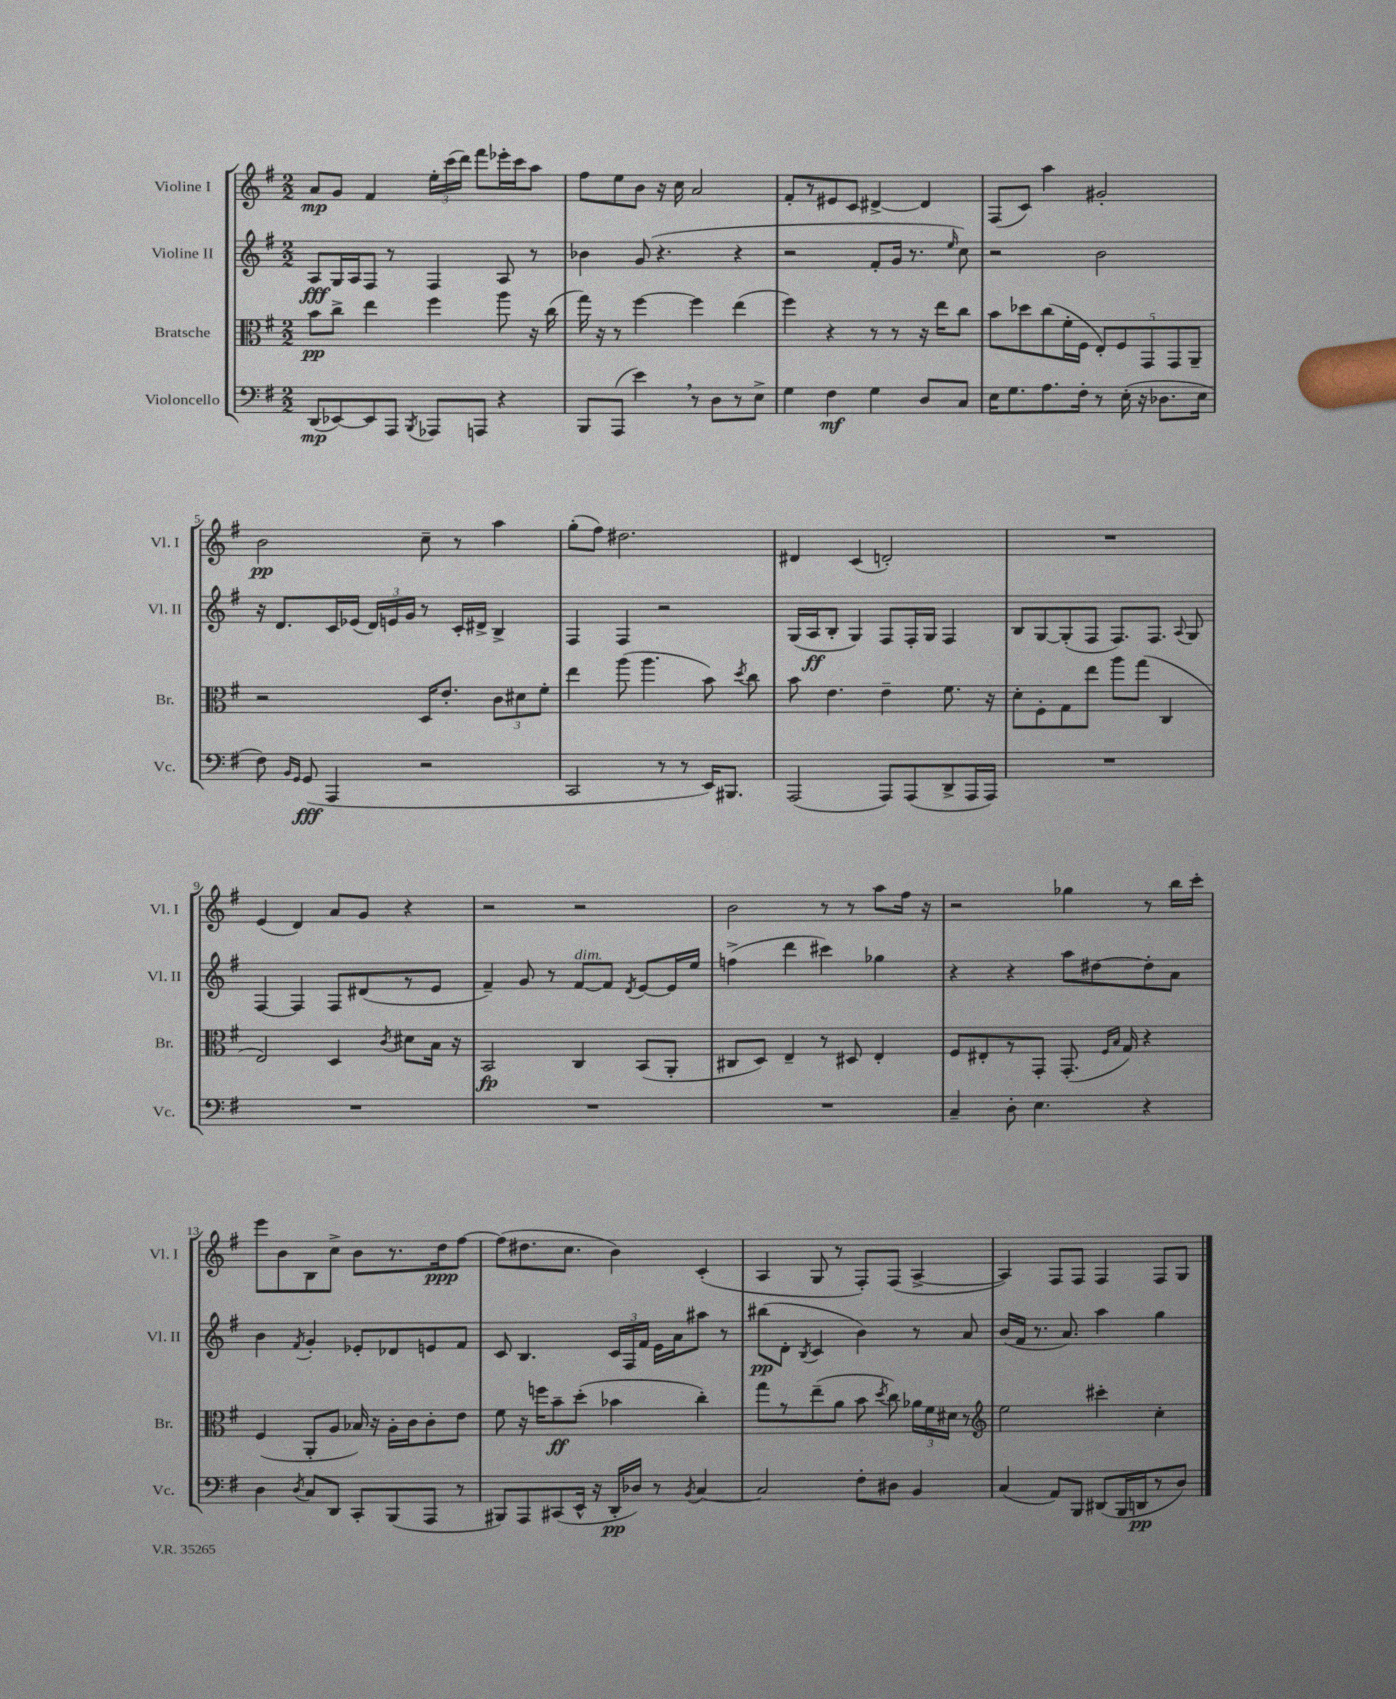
<<
\new StaffGroup <<
\new Staff = "s0" \with { instrumentName = "Violine I" shortInstrumentName = "Vl. I" } {
    \clef treble \key g \major \numericTimeSignature \time 2/2
    \autoBeamOff a'8[\mp g'8] fis'4 \tuplet 3/2 { e''16[-. c'''16( d'''16]) } fis'''8[ ees'''16-. c'''16 a''8] |
    fis''8[ e''8 b'8] r16 c''16 a'2 |
    fis'8[-. r8 eis'8 c'8] dis'4~-> dis'4 |
    fis8[( c'8]) a''4 gis'2-. |
    b'2\pp c''8-- r8 a''4 |
    g''8[-.( fis''8]) dis''2. |
    dis'4 c'4( d'2-.) |
    R1 |
    e'4( d'4) a'8[ g'8] r4 |
    r2 r2 |
    b'2 r8 r8 a''8[ fis''16] r16 |
    r2 ges''4 r8 b''16[ c'''16]-. |
    e'''8[ b'8 b8 c''8]-> b'8[ r8. d''16\ppp fis''8]~ |
    fis''8[( dis''8. c''8.] b'4) c'4-.( |
    a4 g8 r8 fis8[-.) fis8]( a4~-> |
    a4) fis8[ fis8] fis4 fis8[ g8] \bar "|." |
}
\new Staff = "s1" \with { instrumentName = "Violine II" shortInstrumentName = "Vl. II" } {
    \clef treble \key g \major \numericTimeSignature \time 2/2
    \autoBeamOff a8[\fff g16 a16 fis8] r8 fis4 a8 r8 |
    bes'4 g'8( r4. r4 |
    r2 fis'8[-. g'16] r8. \grace { e''16 } c''8) |
    r2 b'2 |
    r16 d'8.[ c'16 ees'16]( \tuplet 3/2 { d'16[) e'16 g'16] } r8 c'16[-. dis'16]-> b4-> |
    fis4 fis4 r2 |
    g16[( a16\ff b8]-. g4) fis8[ fis16-. g16] fis4 |
    b8[ g8~ g8-.( fis8] fis8.[) fis8.] \appoggiatura { a8 } g8 |
    fis4~ fis4 fis8[ dis'8( r8 e'8] |
    fis'4--) g'8 r8 fis'8[~^\markup { \italic "dim." } fis'8] \acciaccatura { d'8 } e'8[~ e'16 e''16] |
    f''4->( d'''4 cis'''4) ges''4 |
    r4 r4 a''8[ dis''8~ dis''8-. a'8] |
    b'4 \acciaccatura { fis'8 } g'4-. ees'8[-. des'8 e'8 fis'8] |
    c'8 b4. \tuplet 3/2 { c'16[ fis16 fis'16] } e'16[ a'16 ais''8] r8 |
    bis''8[\pp( d'8]-. \acciaccatura { b8 } c'4 b'4) r8 a'8 |
    b'16[( fis'16] r8. a'8.) a''4 g''4 \bar "|." |
}
\new Staff = "s2" \with { instrumentName = "Bratsche" shortInstrumentName = "Br." } {
    \clef alto \key g \major \numericTimeSignature \time 2/2
    \autoBeamOff b'8[\pp c''8]-> e''4 fis''4 a''8 r16 c''16( |
    g''16) r16 r8 fis''4~ fis''4 e''4( |
    fis''4) r4 r8 r8 r16 e''16[ c''8] |
    b'8[ des''8 c''8( fis'16-. fis16] \tuplet 5/4 { e8[-.) fis8 g,8 g,8 a,8]-- } |
    r2 d16[ e'8.]-. \tuplet 3/2 { c'8[ dis'8 fis'8]-. } |
    e''4 a''8( a''4. b'8) \acciaccatura { d''8 } c''8 |
    b'8 e'4. e'4-- fis'8. r16 |
    d'8[-. fis8-. g8 e''8] a''8[ g''8]( c4 |
    e2) d4 \acciaccatura { c'8 } dis'8[ b16] r16 |
    b,2\fp c4 b,8[( a,8]-. |
    cis8[ d8]) e4-- r8 dis8 e4-. |
    fis8[ eis8-. r8 g,8]-. g,8.-.( \grace { fis16[ b16] } g16) r4 |
    fis4( a,8[-. a8] bes16) r16 a16[-. c'16 c'8-. e'8] |
    fis'8 r16 f''16[ b'8--\ff d''8]-.( bes'4 c''4-.) |
    g''8[ r8 e''8--( a'8] b'8 \acciaccatura { d''8 } c''8) \tuplet 3/2 { aes'16[ fis'16 dis'16] } r8 |
    \clef treble e''2 cis'''4-. c''4-. \bar "|." |
}
\new Staff = "s3" \with { instrumentName = "Violoncello" shortInstrumentName = "Vc." } {
    \clef bass \key g \major \numericTimeSignature \time 2/2
    \autoBeamOff d,8[\mp( ees,8~) ees,8 a,,8] \acciaccatura { b,,8 } aes,,8[ a,,8] r4 |
    b,,8[ a,,8]( e'4) \breathe r8 d8[ r8 e8]-> |
    g4 fis4\mf g4 d8[ c8] |
    e16[ g8. a8. fis16]-. r8 e16-.( r16 des8.[ e16] |
    fis8) \grace { b,16[ g,16] } g,8\fff( a,,4 r2 |
    c,2 r8 r8 e,16[) bis,,8.] |
    a,,2( a,,8[) a,,8( d,8-> a,,16 a,,16]) |
    R1 |
    R1 |
    R1 |
    R1 |
    c4-- d8-. e4. r4 |
    d4 \acciaccatura { d8 } c8[ d,8] c,8[-. b,,8( a,,8] r8 |
    bis,,8[) a,,8 cis,8( e,16]-^ r16 d,16[-.\pp des16]) r8 \acciaccatura { b,8 } c4~ |
    c2 fis8[-. dis8] b,4 |
    c4( a,8[) b,,8] dis,8[( b,,16 d,16\pp r8 d8]) \bar "|." |
}
>>
>>
